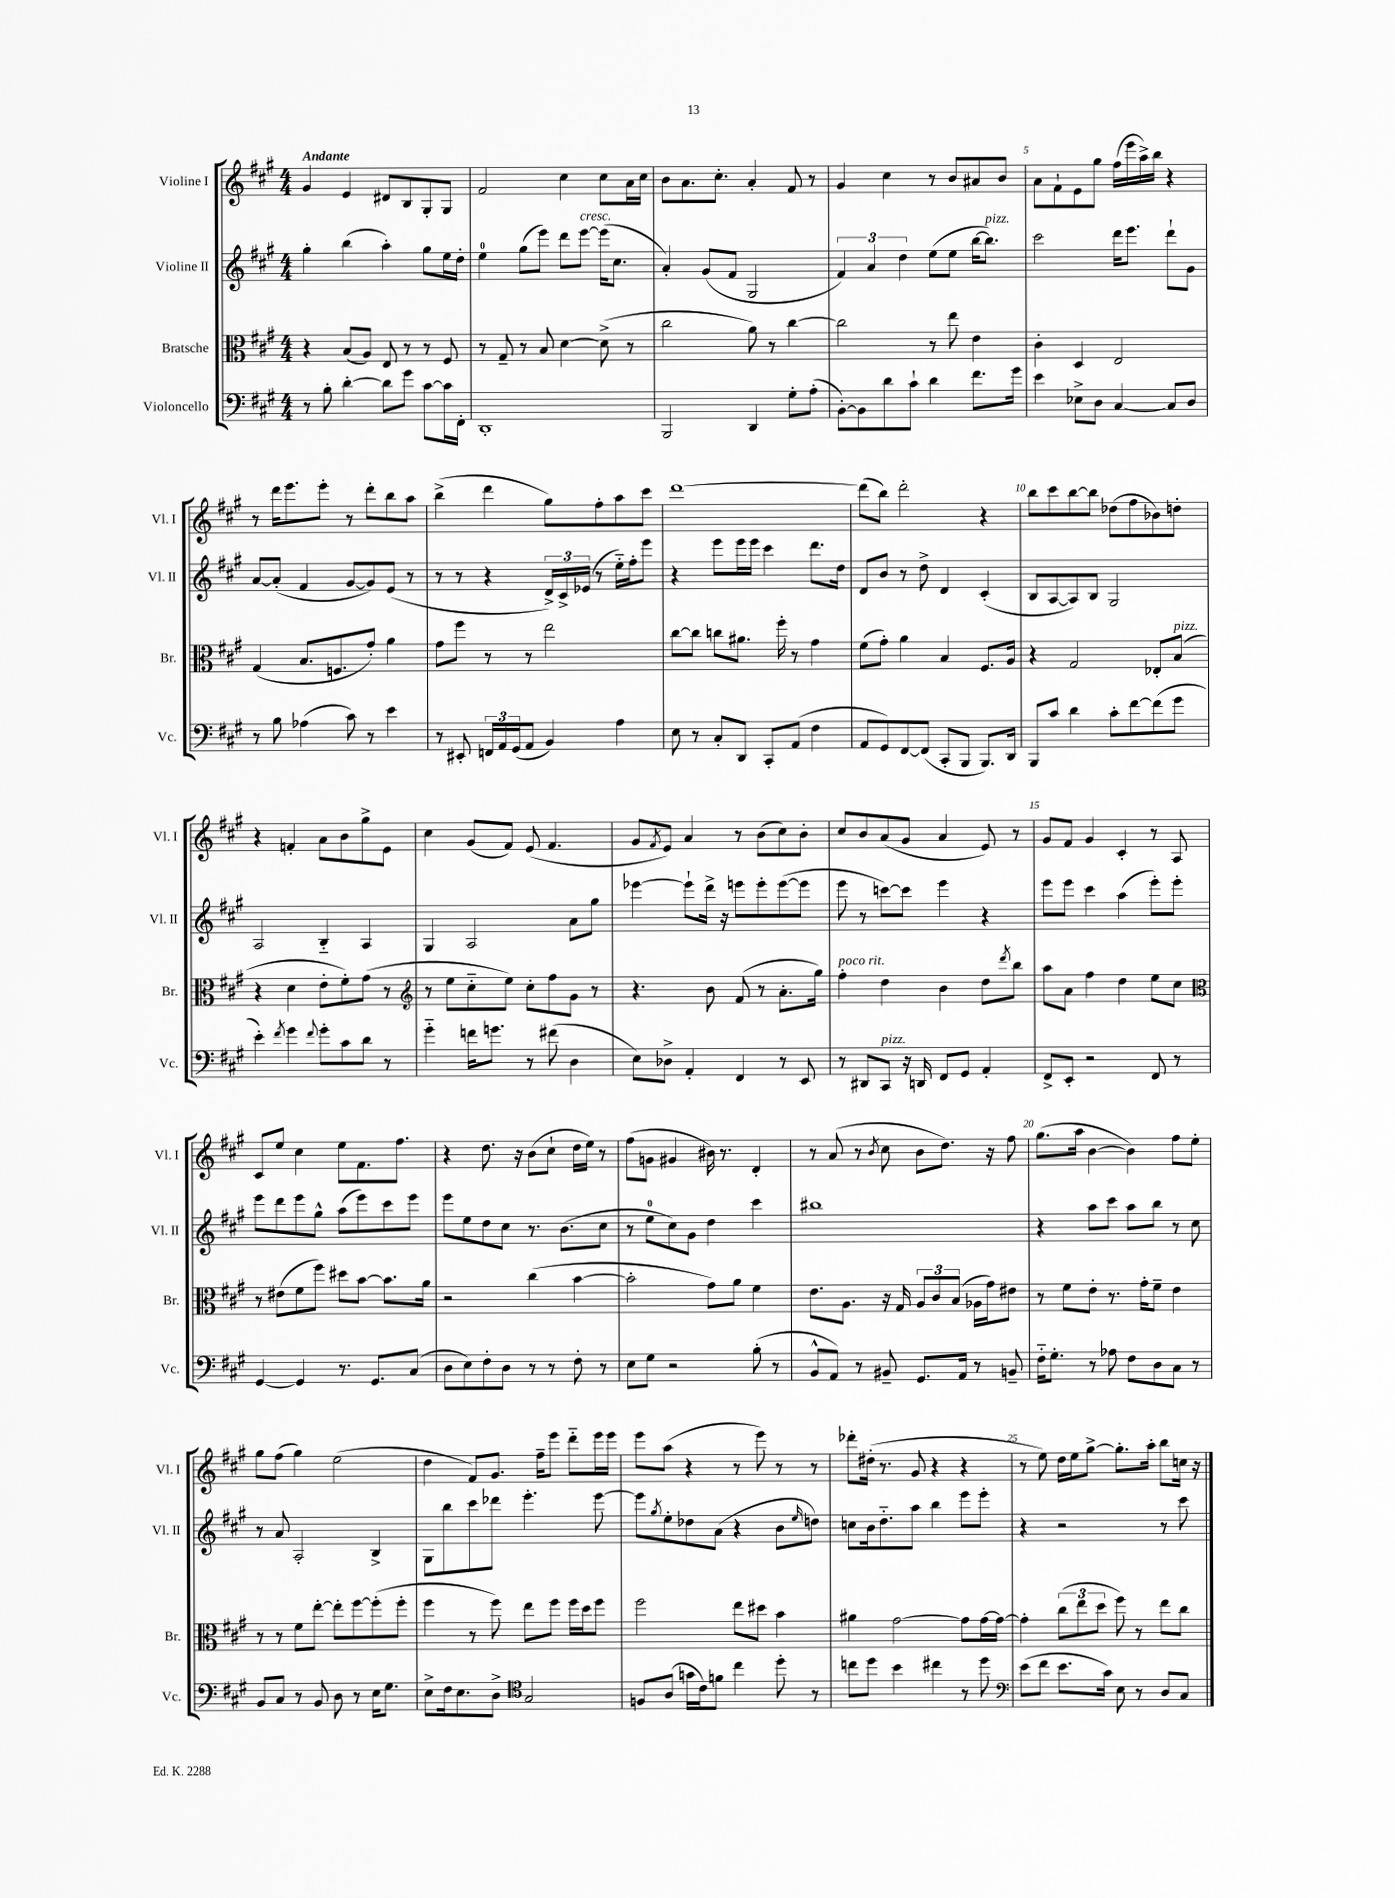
<<
\new StaffGroup <<
\new Staff = "s0" \with { instrumentName = "Violine I" shortInstrumentName = "Vl. I" } {
    \clef treble \key a \major \numericTimeSignature \time 4/4 \tempo "Andante"
    gis'4 e'4 dis'8 b8 gis8-. gis8 |
    fis'2 cis''4 cis''8 a'16 cis''16 |
    b'8 a'8. cis''8.-. a'4-. fis'8 r8 |
    gis'4 cis''4 r8 b'8 ais'8 b'8 |
    a'8 fis'8-! e'8 gis''8 fis''16( e'''16 a''16->) b''16 r4 |
    r8 d'''16 e'''8. e'''8-. r8 d'''8-. b''8 a''8 |
    b''4->( d'''4 gis''8) fis''8-. a''8 cis'''8 |
    d'''1~ |
    d'''8( b''8) d'''2-. r4 |
    b''8 cis'''8 b''8~ b''8 des''8( fis''8 bes'8) d''8-. |
    r4 f'4-. a'8 b'8 gis''8-> e'8 |
    cis''4 gis'8( fis'8) e'8( fis'4. |
    gis'8 \acciaccatura { fis'8 } e'8) a'4 r8 b'8( cis''8) b'8-. |
    cis''8 b'8 a'8( gis'8 a'4 e'8) r8 |
    gis'8 fis'8 gis'4 cis'4-. r8 a8 |
    cis'8 e''8 cis''4 e''8 fis'8. fis''8. |
    r4 d''8. r16 b'8( cis''8-! d''16 e''16) r8 |
    fis''8( g'8 gis'4 bis'16) r8. d'4-. |
    r8 a'8( r8 \acciaccatura { b'8 } cis''8 b'8 d''8.) r16 fis''8 |
    gis''8.( a''16 b'4~ b'4) fis''8 e''8-. |
    gis''8 fis''8( gis''4) e''2( |
    d''4 fis'8) gis'8. fis''16-- e'''8 d'''8-_ e'''16 e'''16 |
    e'''8 a''8( r4 r8 e'''8) r8 r8 |
    des'''8-. dis''16-.( r8. gis'8 r4 r4 |
    r8 e''8) d''16 e''16 gis''8~-> gis''8.-. a''16-. b''8 c''16 r16 \bar "|." |
}
\new Staff = "s1" \with { instrumentName = "Violine II" shortInstrumentName = "Vl. II" } {
    \clef treble \key a \major \numericTimeSignature \time 4/4
    gis''4-. b''4( a''4-.) gis''8 e''16 d''16-. |
    e''4-0 gis''8( e'''8) d'''8 e'''8~^\markup { \italic "cresc." } e'''16( cis''8. |
    a'4-.) gis'8( fis'8 gis2 |
    \tuplet 3/2 { fis'4) a'4 d''4 } e''8( e''8 b''16~ b''8.^\markup { \italic "pizz." }) |
    cis'''2 d'''16 e'''8. d'''8-! gis'8 |
    a'8~ a'8-.( fis'4 gis'8~ gis'8) e'8( r8 |
    r8 r8 r4 \tuplet 3/2 { d'16->) cis'16-> ees'16( } r8 e''16-_) fis''16-. e'''8 |
    r4 e'''8 e'''16 e'''16 cis'''4 d'''8. d''16 |
    d'8 b'8 r8 d''8-> d'4 cis'4-.( |
    b8 a8~ a8) b8 gis2 |
    a2 b4-_ a4 |
    gis4 a2 a'8 gis''8 |
    ees'''4~ ees'''8-! d'''16-> r16 e'''8 e'''8-. e'''8~( e'''8 |
    e'''8 r8 c'''8~) c'''8 e'''4 r4 |
    e'''8 e'''8 cis'''4 a''4( e'''8-.) e'''8-. |
    e'''8 d'''8 e'''8 gis''8-^ a''8( e'''8) cis'''8 e'''8 |
    e'''8 e''8 d''8 cis''8 r8. b'8.( cis''8 |
    r8 e''8-0 cis''8) gis'8 d''4 cis'''4 |
    bis''1 |
    r4 a''8 cis'''8 a''8 b''8 r8 cis''8 |
    r8 a'8 a2-. b4-> |
    gis8 b''8 cis'''8 des'''8 e'''4.-. e'''8~ |
    e'''8 \acciaccatura { gis''8 } e''8-. des''8 a'8( r4 b'8 \grace { e''16 } d''8) |
    c''8 b'16 d''8.-_ a''8 b''4 e'''8 e'''8-. |
    r4 r2 r8 cis'''8 \bar "|." |
}
\new Staff = "s2" \with { instrumentName = "Bratsche" shortInstrumentName = "Br." } {
    \clef alto \key a \major \numericTimeSignature \time 4/4
    r4 b8( a8) e8 r8 r8 fis8 |
    r8 gis8-- r8 b8 d'4~ d'8->( r8 |
    cis''2 a'8) r8 cis''4~ |
    cis''2 r8 e''8 e'4 |
    cis'4-. d4 e2 |
    gis4( b8. f8. gis'8-.) a'4 |
    gis'8 fis''8 r8 r8 e''2 |
    cis''8~ cis''8 c''8 ais'8. fis''16-. r8 gis'4 |
    fis'8( gis'8-.) a'4 b4 fis8. a16 |
    r4 gis2 ees8-. b8^\markup { \italic "pizz." }( |
    r4 d'4 e'8-. fis'8-.) gis'8( r8 |
    \clef treble r8 e''8 cis''8-_ e''8) cis''8-. fis''8 gis'8 r8 |
    r4. b'8 fis'8( r8 a'8.-. gis''16) |
    fis''4-.^\markup { \italic "poco rit." } d''4 b'4 d''8 \acciaccatura { d'''8 } b''8 |
    a''8 a'8 fis''4 d''4 e''8 cis''8 |
    \clef alto r8 eis'8( fis'8 fis''8) dis''8 b'8~ b'8. a'16 |
    r2 cis''4( b'4~ |
    b'2-. gis'8) a'8 fis'4 |
    e'8. a8. r16 gis16 \tuplet 3/2 { a8 cis'8 b8( } aes16 gis'16) eis'8 |
    r8 fis'8 e'8-. r8. gis'16-. fis'8-- e'4 |
    r8 r8 fis'8 e''8~-. e''8-. fis''8~ fis''8-.( fis''8-. |
    fis''4 r8 fis''8) e''8 fis''8 fis''16 d''16 fis''8 |
    fis''2 e''8 dis''8 b'4 |
    ais'4 gis'2~ gis'8 gis'16~ gis'16~ |
    gis'4-. \tuplet 3/2 { cis''8( e''8 d''8 } fis''8) r8 e''8 cis''8 \bar "|." |
}
\new Staff = "s3" \with { instrumentName = "Violoncello" shortInstrumentName = "Vc." } {
    \clef bass \key a \major \numericTimeSignature \time 4/4
    r8 b8-. d'4~-. d'8 gis'8 cis'8~ cis'16 fis,16-. |
    d,1-. |
    b,,2 d,4 gis8-. a8-.( |
    b,8~-.) b,8 d'8 cis'8-! d'4 fis'8. gis'16 |
    e'4 ees8-> d8 cis4~ cis8 d8 |
    r8 b8 aes4( cis'8) r8 e'4 |
    r8 eis,8-. \tuplet 3/2 { f,16 a,16 gis,16( } a,8 b,4) a4 |
    e8 r8 cis8-. d,8 cis,8-. a,8( fis4 |
    a,8 gis,8) fis,8~ fis,8( cis,8-. b,,8 b,,8.) d,16 |
    b,,8 cis'8 d'4 cis'8-. fis'8~ fis'8( gis'8 |
    e'4-.) \acciaccatura { fis'8 } gis'4 \appoggiatura { fis'8 } gis'8-. cis'8 d'8 r8 |
    gis'4-_ f'16 g'8. r8 fis'8( d4 |
    e8) des8-> a,4-. fis,4 r8 e,8 |
    r8 dis,8 cis,8^\markup { \italic "pizz." } r16 d,16 fis,8 gis,8 a,4-. |
    fis,8-> e,8-. r2 fis,8 r8 |
    gis,4~ gis,4 r8. gis,8. cis8( |
    d8 e8) fis8-. d8 r8 r8 fis8-. r8 |
    e8 gis8 r2 b8-.( r8 |
    b,8-^ a,8) r8 bis,8-- gis,8. a,16 r8 b,8-- |
    fis16-_ gis8.-. r8 aes8 fis8 d8 cis8 r8 |
    b,8 cis8 r8 b,8 d8 r8 e16 gis8. |
    e8-> fis16 e8. d8-> \clef tenor gis2 |
    f8 a8( g'16 cis'16) f'8 cis''4 d''8-. r8 |
    c''8 d''8 b'4 cis''4 r8 d''8 |
    \clef bass e'8( fis'8 e'8. cis'16) e8 r8 d8 cis8 \bar "|." |
}
>>
>>
\layout { \context { \Score \override BarNumber.break-visibility = ##(#f #t #t) barNumberVisibility = #(every-nth-bar-number-visible 5) } }
